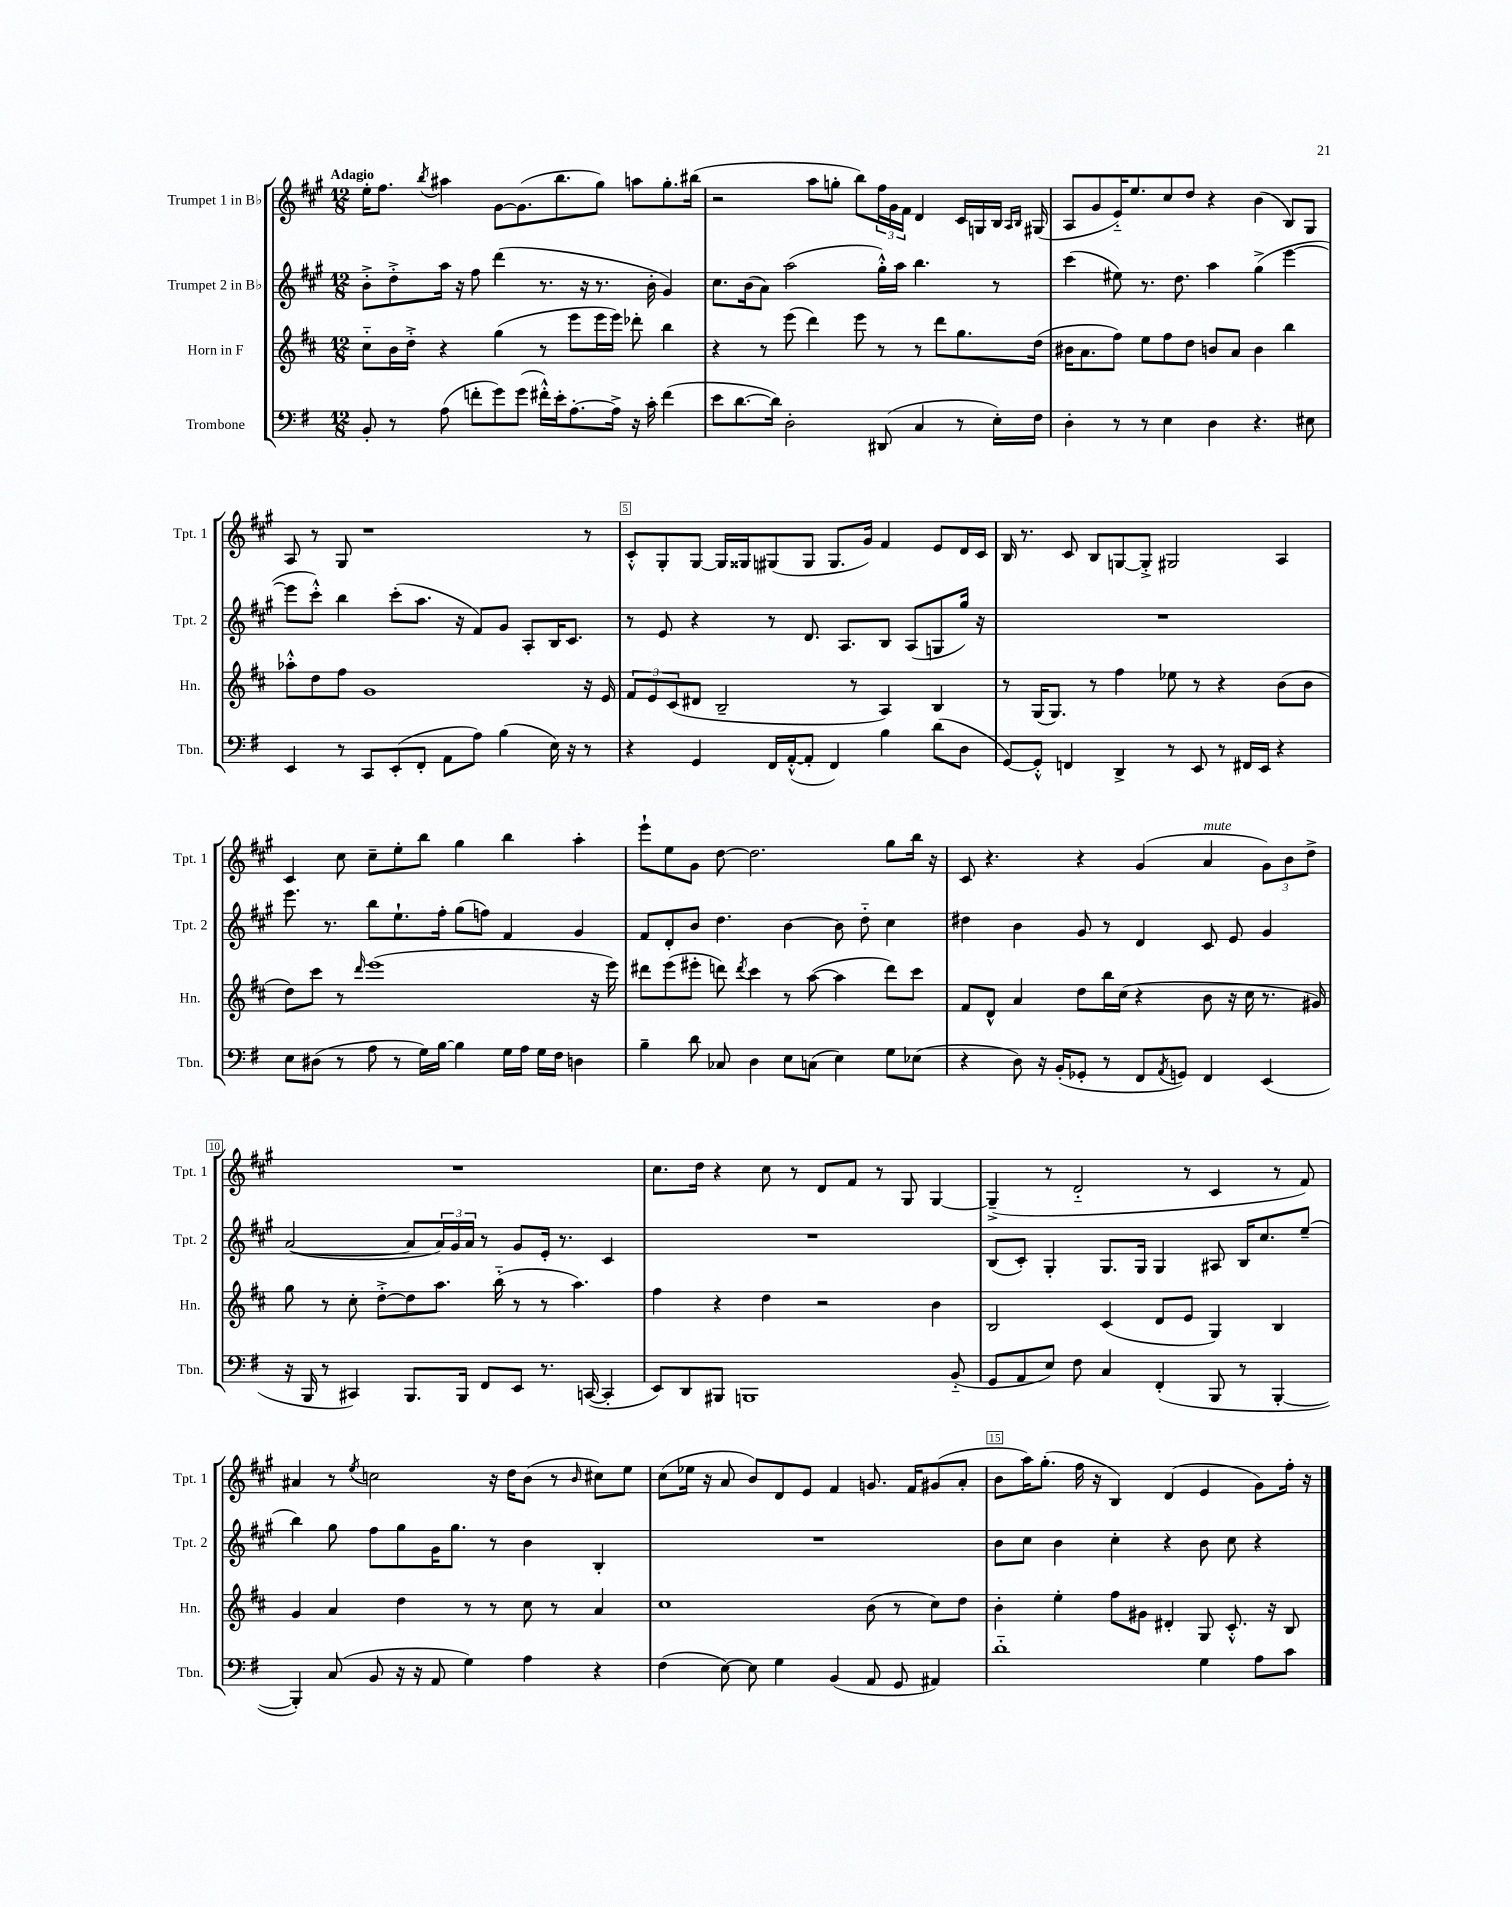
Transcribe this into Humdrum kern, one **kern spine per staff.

**kern	**kern	**kern	**kern
*staff4	*staff3	*staff2	*staff1
*clefF4	*clefG2	*clefG2	*clefG2
*k[f#]	*k[f#c#]	*k[f#c#g#]	*k[f#c#g#]
*M12/8	*M12/8	*M12/8	*M12/8
8BB'	8cc#'~	8b'^	16ee'
.	.	.	8.ff#
8r	16b	8dd'^	.
.	16dd'^	.	.
.	.	.	8qbb
(8A	4r	16aa	4aa#
.	.	16r	.
8f'	.	8ff#	.
8g)	(4gg	(4ddd	[8g#
(8g	.	.	(8.g#]
16f#'^^)	8r	8.r	.
16e'	.	.	8.bb
[8.A'	8eee	.	.
.	.	16r	.
.	16eee	8.r	8gg#)
16A^]	16eee)	.	.
16r	8ddd-'	.	8aa
16c'	.	16b'	.
(4f#	4bb	4g#)	8.gg#'
.	.	.	(16bb#
=	=	=	=
8e	4r	8.cc#	2r
[8.d	.	.	.
.	.	(16b	.
.	8r	8a)	.
16d])	.	.	.
2D'	(8eee	(2aa	.
.	4ddd)	.	8aa
.	.	.	8gg'
.	8eee	.	8bb)
(8DD#	8r	16gg#'^^)	24ff#
.	.	.	24g#
.	.	16aa	.
.	.	.	24f#
4C	8r	4.bb	4d
.	8ddd	.	.
8r	8.gg	.	16c#
.	.	.	16G
16E')	.	8r	16B
.	.	.	16qqA
.	.	.	16qqB
16F#	(16dd	.	(16G#
=	=	=	=
4D'	16b#	(4ccc#	8A
.	8.a	.	.
.	.	.	8g#
8r	8ff#)	8ee#)	16e'~)
.	.	.	8.ee
8r	8ee	8.r	.
4E	8ff#	.	8cc#
.	.	8.dd	.
.	8dd	.	8dd
4D	8b	4aa	4r
.	8a	.	.
4.r	4b	(4gg#^	(4b
.	4bb	[4eee	8B)
8E#	.	.	8G#
=	=	=	=
4EE	8aa-'^^	8eee]	8A
.	8dd	8ccc#'^^)	8r
8r	8ff#	4bb	8G#
8CC	1g	.	1r
(8EE'	.	(8ccc#'	.
8FF#'	.	8.aa	.
8AA	.	.	.
.	.	16r	.
8A)	.	8f#)	.
(4B	.	8g#	.
.	.	8A'	.
16E)	.	16B	.
16r	.	8.c#	.
8r	16r	.	8r
.	16e	.	.
=	=	=	=
4r	12f#	8r	8c#'^^
.	12e	.	.
.	.	8e	8G#'
.	(12c#	.	.
4GG	8d#	4r	[8G#
.	2B~	.	16G#]
.	.	.	16G##
16FF#	.	8r	(8G#
([16AA'^^	.	.	.
8AA']	.	8.d	8G#
4FF#)	.	.	8.G#
.	.	8.A	.
.	8r	.	.
.	.	.	16g#)
4B	4A)	8B	4f#
.	.	(8A	.
(8d	4B	8G	8e
8D	.	16gg#)	16d
.	.	16r	16c#
=	=	=	=
[8GG)	8r	1.r	16B
.	.	.	8.r
8GG'^^]	(16G	.	.
.	8.G)	.	.
4FF	.	.	8c#
.	8r	.	8B
4DD^	4ff#	.	[8G
.	.	.	8G'^]
8r	8ee-	.	2G#
8EE	8r	.	.
8r	4r	.	.
16FF#	.	.	.
16EE	.	.	.
4r	(8b	.	4A
.	8b	.	.
=	=	=	=
8E	8dd)	8.eee	4c#
(8D#	8ccc#	.	.
.	.	8.r	.
8r	8r	.	8cc#
.	16qqddd	.	.
8A	(1eee	8bb	8cc#~
8r	.	8.ee`	8ee'
16G)	.	.	8bb
[16B	.	16ff#'	.
4B]	.	(8gg#	4gg#
.	.	8ff)	.
16G	.	4f#	4bb
16A	.	.	.
16G	.	.	.
16F#	.	.	.
4D	.	4g#	4aa'
.	16r	.	.
.	16eee)	.	.
=	=	=	=
4B~	8ddd#	8f#	8eee`
.	(8eee	8d'	8ee
8d	8eee#'	8b	8g#
8C-	8ddd)	4.dd	[8dd
.	8qddd	.	.
4D	4ccc#	.	2.dd]
8E	8r	[4b	.
(8C	([8aa	.	.
4E)	4aa]	8b]	.
.	.	8dd'~	.
8G	8ddd)	4cc#	8gg#
(8E-	8ccc#	.	16bb
.	.	.	16r
=	=	=	=
4r	8f#	4dd#	8c#
.	8d^^	.	4.r
8D)	4a	4b	.
16r	.	.	.
(16BB'	.	.	.
8GG-'	8dd	8g#	4r
8r	16bb	8r	.
.	(16cc#	.	.
8FF#	4r	4d	(4g#
8qAA	.	.	.
8GG)	.	.	.
4FF#	8b	8c#	4a
.	16r	8e	.
.	16cc#	.	.
(4EE	8.r	4g#	12g#)
.	.	.	12b
.	.	.	12dd^
.	16g#)	.	.
=	=	=	=
16r	8gg	([2a	1.r
16BBB	.	.	.
8r	8r	.	.
4CC#)	8cc#'	.	.
.	[8dd'^	.	.
8.BBB	8dd]	8a]	.
.	8.aa	24a)	.
.	.	24g#	.
16BBB	.	.	.
.	.	24a	.
8FF#	.	8r	.
.	(16bb'~	.	.
8EE	8r	8g#	.
8.r	8r	16e'	.
.	.	8.r	.
.	4.aa)	.	.
([16CC	.	.	.
4CC']	.	4c#	.
=	=	=	=
8EE)	4ff#	1.r	8.cc#
8DD	.	.	.
.	.	.	16dd
8BBB#	4r	.	4r
1BBB	.	.	.
.	4dd	.	8cc#
.	.	.	8r
.	2r	.	8d
.	.	.	8f#
.	.	.	8r
.	.	.	8G#
.	4b	.	[4G#
(8BB'~	.	.	.
=	=	=	=
8GG	2B	(8B	(4G#~^]
8AA	.	8c#')	.
8E)	.	4G#'	8r
8F#	.	.	2d'~
4C	(4c#	8.G#	.
.	.	16G#	.
(4FF#'	8d	4G#	.
.	8e	.	8r
8BBB	4G)	8A#	4c#
8r	.	16B	.
.	.	8.cc#	.
[4BBB'	4B	.	8r
.	.	(8ee~	8f#)
=	=	=	=
4BBB'])	4g	4bb)	4a#
(8C	4a	8gg#	8r
.	.	.	8qee
8BB	.	8ff#	2cc
16r	4dd	8gg#	.
16r	.	.	.
8AA	.	16g#	.
.	.	8.gg#	.
4G)	8r	.	.
.	8r	8r	16r
.	.	.	16dd
4A	8cc#	4b	(8b
.	8r	.	8r
.	.	.	16qqb
4r	4a	4B'	8cc#)
.	.	.	8ee
=	=	=	=
(4F#	1cc#	1.r	(8cc#
.	.	.	16ee-
.	.	.	16r
[8E)	.	.	8a
8E]	.	.	8b)
4G	.	.	8d
.	.	.	8e
(4BB	.	.	4f#
8AA	(8b	.	8.g
8GG	8r	.	.
.	.	.	16f#
4AA#)	8cc#)	.	(8g#
.	8dd	.	8a'
=	=	=	=
1d'~	4b'	8b	8b
.	.	8cc#	16aa)
.	.	.	(8.gg#'
.	4ee'	4b	.
.	.	.	16ff#
.	.	.	16r
.	8ff#	4cc#'	4B)
.	8g#	.	.
.	4d#'	4r	(4d
4G	8G	8b	4e
.	8.c#'^^	8cc#	.
8A	.	4r	8g#)
.	16r	.	.
8c	8B	.	16ff#'
.	.	.	16r
==	==	==	==
*-	*-	*-	*-
